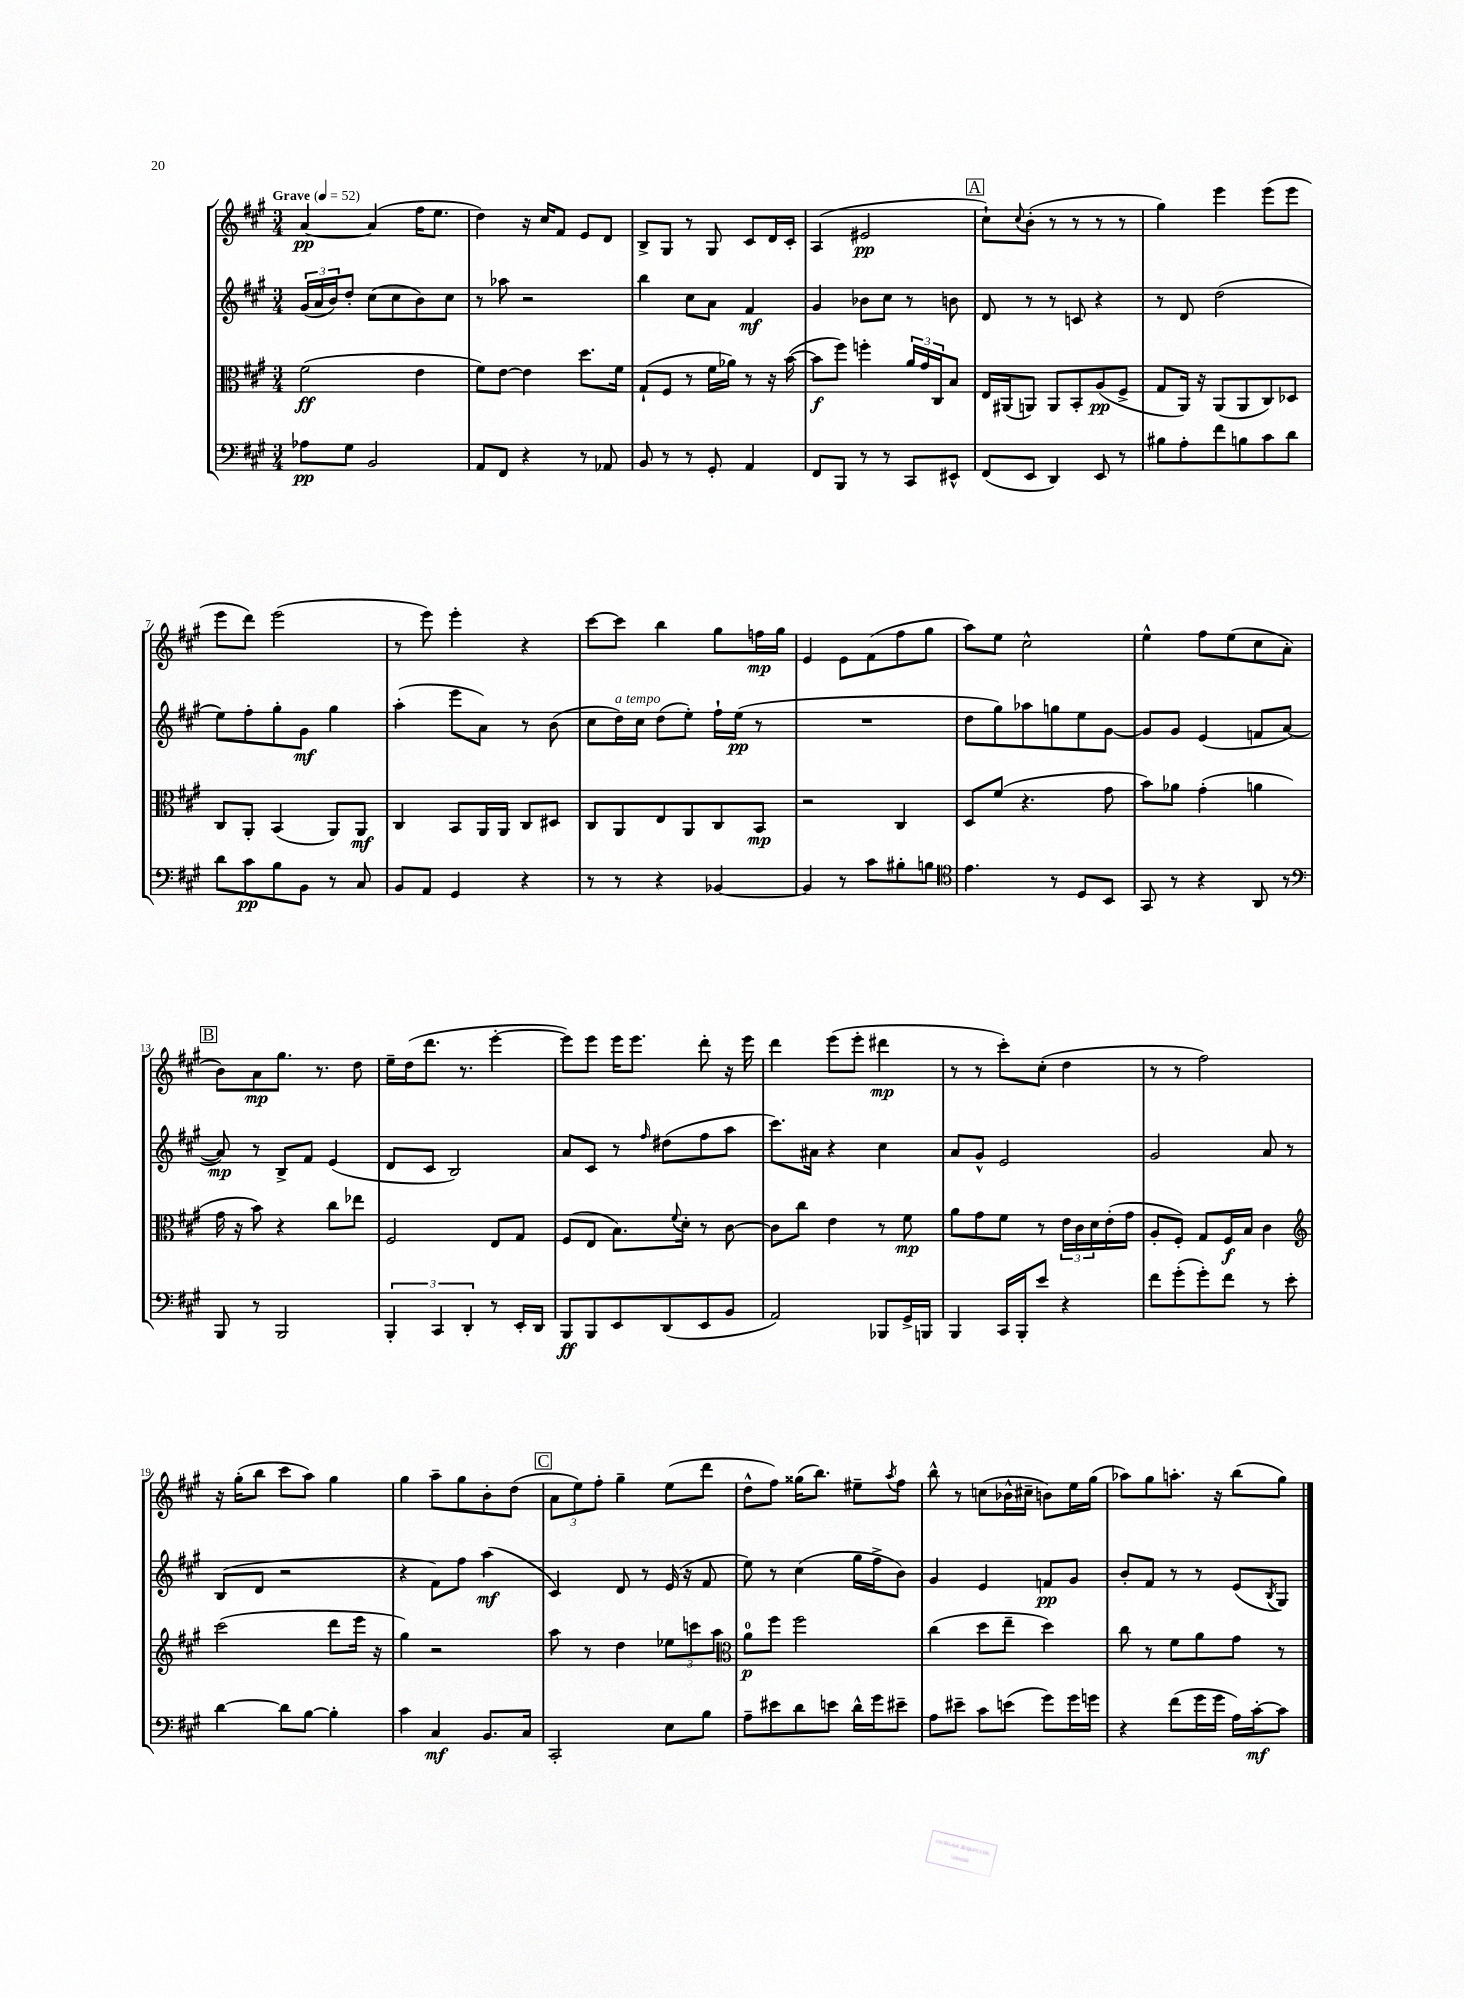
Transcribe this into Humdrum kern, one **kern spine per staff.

**kern	**kern	**kern	**kern
*staff4	*staff3	*staff2	*staff1
*clefF4	*clefC3	*clefG2	*clefG2
*k[f#c#g#]	*k[f#c#g#]	*k[f#c#g#]	*k[f#c#g#]
*M3/4	*M3/4	*M3/4	*M3/4
*MM52	*MM52	*MM52	*MM52
8A-\L	(2f#\	(24g#/LL	[4a/
.	.	24a/	.
.	.	24b/J)	.
8G#\J	.	8dd'/J	.
2BB/	.	(8cc#\L	(4a/]
.	.	8cc#\	.
.	4e\	8b\)	16ff#\LK
.	.	.	8.ee\J
.	.	8cc#\J	.
=	=	=	=
8AA/L	8f#\L)	8r	4dd\)
8FF#/J	[8e\J	8aa-\	.
4r	4e\]	2r	16r
.	.	.	16cc#/LK
.	.	.	8f#/J
8r	8.dd\L	.	8e/L
8AA-/	.	.	8d/J
.	16f#\Jk	.	.
=	=	=	=
8BB/	(8G#`/L	4bb\	8B^/L
8r	8F#/J	.	8G#/J
8r	8r	8cc#\L	8r
8GG#'/	16f#\LL	8a\J	8G#/
.	16a-\JJ)	.	.
4AA/	8r	4f#/	8c#/L
.	16r	.	16d/L
.	([16b\	.	16c#'/JJ
=	=	=	=
8FF#/L	8b\]L	4g#/	(4A/
8BBB/J	8ff#\J)	.	.
8r	4ff'\	8b-\L	2e#/
8r	.	8cc#\J	.
8CC#/L	24a/LL	8r	.
.	24g#/	.	.
.	24C#/J	.	.
8EE#^^/J	8B/J	8b\	.
=	=	=	=
(8FF#/L	16E/LL	8d/	8cc#`\L)
.	(16AA#/J	.	.
.	.	.	8qqcc#/
8EE/J	8AA/J)	8r	(8b'\J
4DD/)	8AA/L	8r	8r
.	8BB'/	8c/	8r
8EE/	(8A/	4r	8r
8r	8F#^/J	.	8r
=	=	=	=
8B#\L	8G#/L	8r	4gg#\)
8A'\	16AA/Jk)	8d/	.
.	16r	.	.
8f#\	(8AA/L	(2dd\	4eee\
8B\	8AA/	.	.
8c#\	8C#/)	.	(8eee\L
8d\J	8D-/J	.	8eee\J
=	=	=	=
8d\L	8C#/L	8ee\L)	8eee\L
8c#\	8AA'/J	8ff#'\	8ddd\J)
8B\	(4BB/	8gg#'\	(2eee\
8BB\J	.	8g#\J	.
8r	8AA/L)	4gg#\	.
8C#/	8AA/J	.	.
=	=	=	=
8BB/L	4C#/	(4aa'\	8r
8AA/J	.	.	8eee\)
4GG#/	8BB/L	8eee\L	4eee'\
.	16AA/L	8a\J)	.
.	16AA/JJ	.	.
4r	8C#/L	8r	4r
.	8D#/J	(8b\	.
=	=	=	=
8r	8C#/L	8cc#\L	[8ccc#\L
8r	8AA/	16dd\L)	8ccc#\]J
.	.	16cc#\JJ	.
4r	8E/	(8dd\L	4bb\
.	8AA/	8ee'\J)	.
[4BB-/	8C#/	16ff#`\LL	8gg#\L
.	.	(16ee\JJ	.
.	8BB/J	8r	16ff\L
.	.	.	16gg#\JJ
=	=	=	=
4BB-/]	2r	2.r	4e/
8r	.	.	8e\L
8c#\L	.	.	(8f#\
8B#'\	4C#/	.	8ff#\
8B\J	.	.	8gg#\J
=	=	=	=
*clefC4	*	*	*
4.e\	8D/L	8dd\L	8aa\L)
.	(8f#/J	8gg#\)	8ee\J
.	4.r	8aa-\	2cc#^^\
8r	.	8gg\	.
8D/L	.	8ee\	.
8BB/J	8g#\	[8g#\J	.
=	=	=	=
8GG#/	8b\L)	8g#/]L	4ee^^\
8r	8a-\J	8g#/J	.
4r	(4g#'\	(4e/	8ff#\L
.	.	.	(8ee\
8AA/	4a\	8f/L	8cc#\
8r	.	[8a/J	8a'\J
=	=	=	=
*clefF4	*	*	*
8BBB/	16g#\	8a/])	8b\L)
.	16r	.	.
8r	8b\)	8r	8a\
2BBB/	4r	8B^/L	8.gg#\J
.	.	8f#/J	.
.	.	.	8.r
.	8cc#\L	(4e/	.
.	8ee-\J	.	8dd\
=	=	=	=
6BBB'/	2F#/	8d/L	16ee~\LL
.	.	.	(16dd\J
.	.	8c#/J	8.ddd\J
6CC#/	.	.	.
.	.	2B/)	.
.	.	.	8.r
6DD'/	.	.	.
8r	8E/L	.	[4eee'\
16EE'/LL	8G#/J	.	.
16DD/JJ	.	.	.
=	=	=	=
8BBB/L	(8F#/L	8a/L	8eee\]L)
8BBB/	8E/J	8c#/J	8eee\J
8EE/	8.B\L)	8r	16eee\LK
.	.	.	8.eee\J
.	.	16qqff#/	.
(8DD/	.	(8dd#\L	.
.	8qqf#/	.	.
.	16d'\Jk	.	.
8EE/	8r	8ff#\	8ddd'\
8BB/J	[8c#\	8aa\J	16r
.	.	.	16eee\
=	=	=	=
2AA/)	8c#\]L	8.ccc#\L)	4ddd\
.	8cc#\J	.	.
.	.	16a#\Jk	.
.	4e\	4r	(8eee\L
.	.	.	8eee'\J
8BBB-/L	8r	4cc#\	4ddd#\
16GG#^/L	8f#\	.	.
16BBB/JJ	.	.	.
=	=	=	=
4BBB/	8a\L	8a/L	8r
.	8g#\	8g#^^/J	8r
16CC#/LL	8f#\J	2e/	8ccc#'\L)
16BBB'/J	.	.	.
8e/J	8r	.	(8cc#'\J
4r	24e\LL	.	4dd\
.	24c#\	.	.
.	24d\	.	.
.	(16e'\	.	.
.	16g#\JJ	.	.
=	=	=	=
8f#\L	8A'/L	2g#/	8r
(8g#'\	8F#'/J)	.	8r
8g#'\)	8G#/L	.	2ff#\)
8f#\J	16F#/L	.	.
.	16B/JJ	.	.
8r	4c#\	8a/	.
8e'\	.	8r	.
=	=	=	=
*	*clefG2	*	*
[4d\	(2ccc#\	(8B/L	16r
.	.	.	(16gg#'\LK
.	.	8d/J	8bb\J
8d\]L	.	2r	8ccc#\L
[8B\J	.	.	8aa\J)
4B'\]	8ddd\L	.	4gg#\
.	16eee\Jk	.	.
.	16r	.	.
=	=	=	=
4c#\	4gg#\)	4r	4gg#\
4C#/	2r	8f#\L)	8aa~\L
.	.	8ff#\J	8gg#\
8.BB/L	.	(4aa\	8b'\
.	.	.	(8dd\J
16C#/Jk	.	.	.
=	=	=	=
2CC#'/	8aa\	4c#/)	12a\L
.	.	.	12ee\)
.	8r	.	.
.	.	.	12ff#'\J
.	4dd\	8d/	4gg#~\
.	.	8r	.
8E\L	12ee-\L	(16e/	(8ee\L
.	.	16r	.
.	12ccc\	.	.
8B\J	.	8f#/	8ddd\J
.	12aa\J	.	.
=	=	=	=
*	*clefC3	*	*
8A~\L	8a\L	8ee\)	8dd^^\L
8e#\	8ff#\J	8r	8ff#\J)
8d\	2ff#\	(4cc#\	(16gg##\LK
.	.	.	8.bb\J)
8e\J	.	.	.
16d^^\LL	.	16gg#\LL	8ee#~\L
16g#\J	.	16ff#^\J	.
.	.	.	8qaa/
8e#~\J	.	8b\J)	8ff#\J
=	=	=	=
8A\L	(4cc#\	4g#/	8bb^^\
8e#~\J	.	.	8r
8c#\L	8dd\L	4e/	(8cc\L
(8e\J	8ee~\J	.	16b-^^\L
.	.	.	16cc#~\JJ
8g#\L)	4dd\)	8f/L	8b\L)
16g#\L	.	8g#/J	16ee\L
16g\JJ	.	.	(16gg#\JJ
=	=	=	=
4r	8cc#\	8b'/L	8aa-\L)
.	8r	8f#/J	8gg#\
(8f#\L	8f#\L	8r	8.aa'\J
16g#\L	8a\	8r	.
16g#\JJ	.	.	16r
16A\LL)	8g#\J	(8e/L	(8bb\L
[16c#'\J	.	.	.
.	.	8qB/	.
8c#\]J	8r	8G#/J)	8gg#\J)
==	==	==	==
*-	*-	*-	*-
